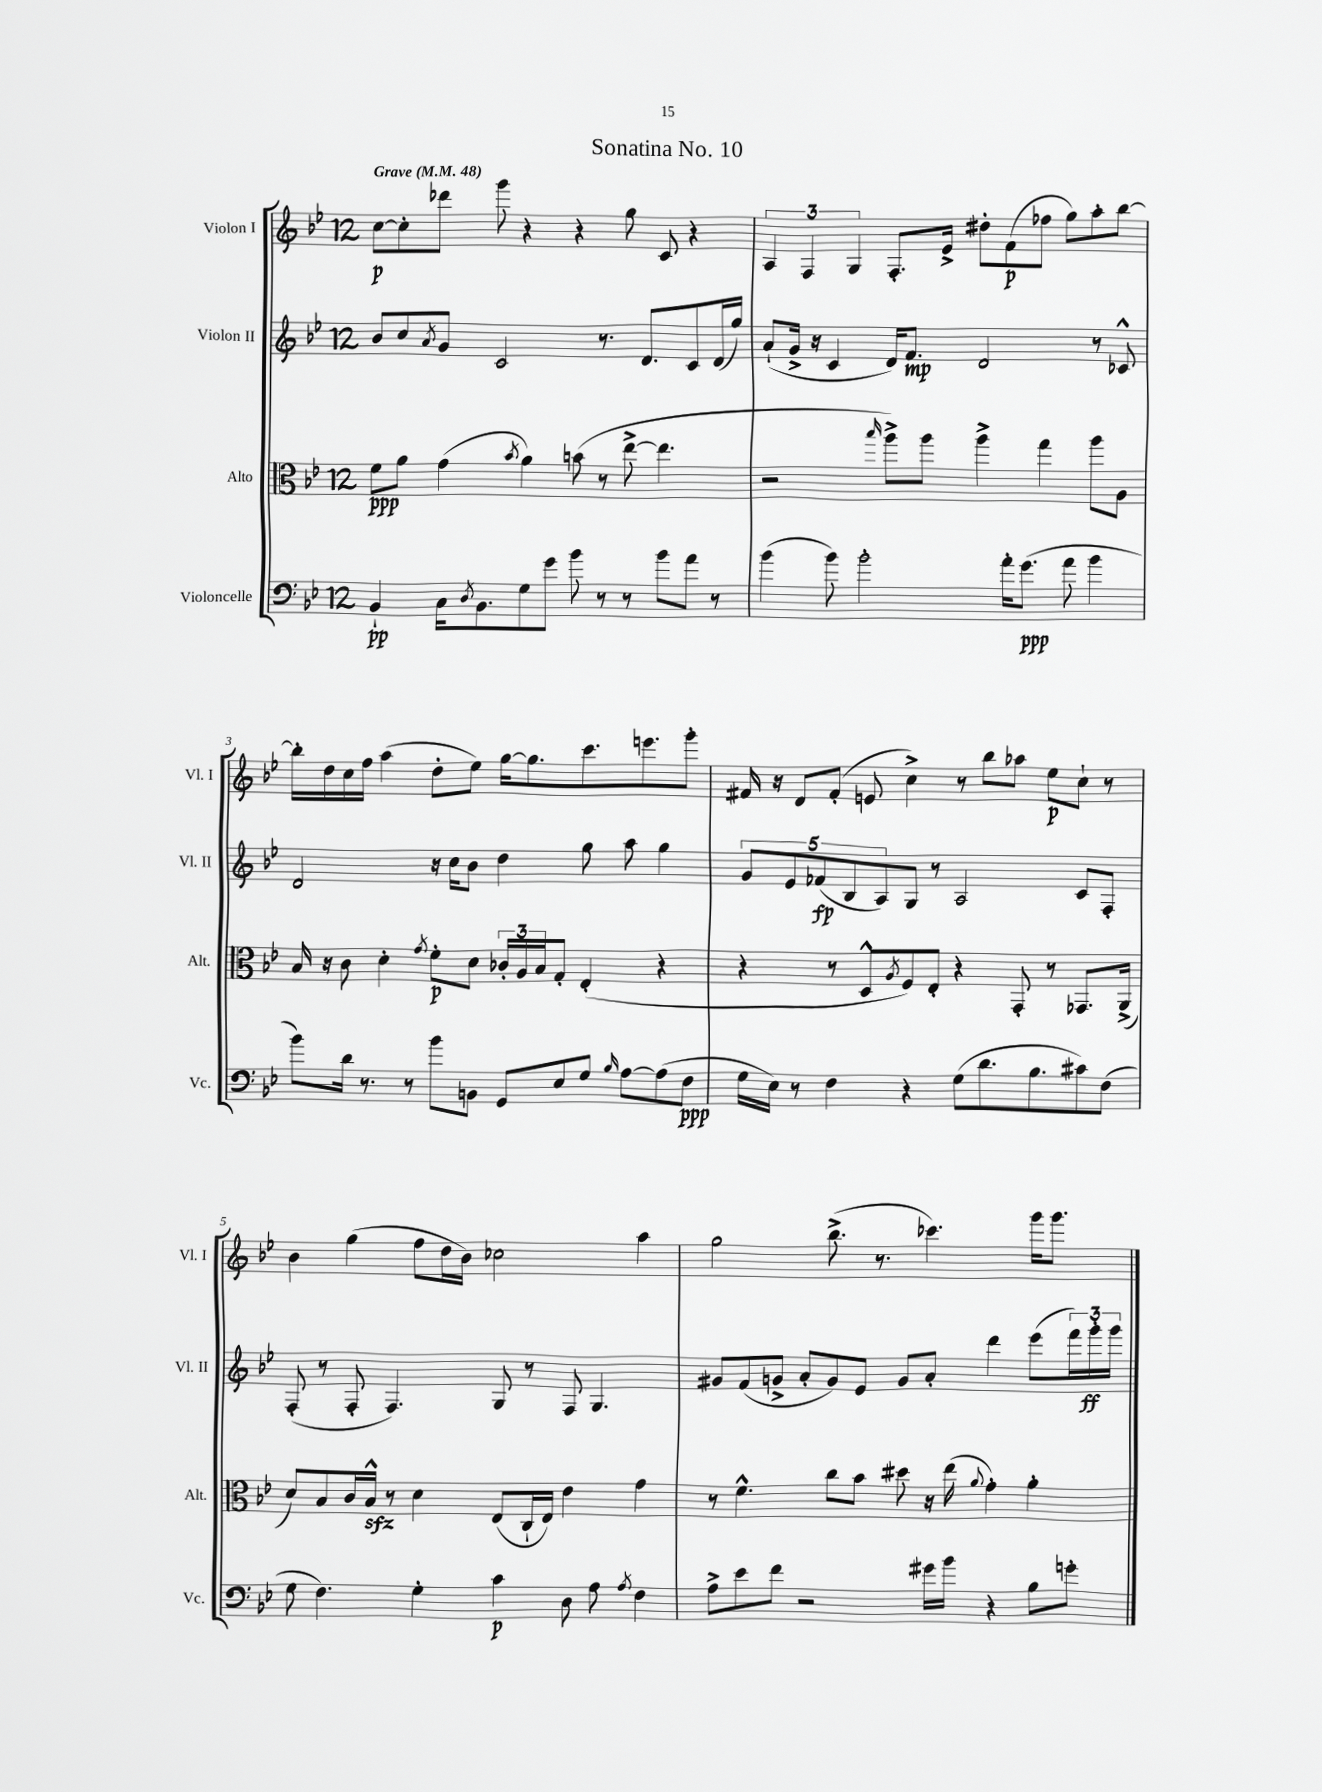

**kern	**kern	**kern	**kern
*staff4	*staff3	*staff2	*staff1
*clefF4	*clefC3	*clefG2	*clefG2
*k[b-e-]	*k[b-e-]	*k[b-e-]	*k[b-e-]
*M12/8	*M12/8	*M12/8	*M12/8
*MM48	*MM48	*MM48	*MM48
4BB-`	8f	8b-	[8cc
.	8a	8cc	8cc']
.	.	8qa	.
16C	(4g	8g	8ddd-
8qD	.	.	.
8.BB-	.	.	.
.	.	2c	8ggg
.	8qb-	.	.
8G	4a)	.	4r
8g	.	.	.
8b-	(8b	.	4r
8r	8r	8.r	.
8r	[8ee-^	.	8gg
.	.	8.d	.
8b-	4.ee-]	.	8c
8a	.	8c	4r
8r	.	(16d	.
.	.	16gg)	.
=	=	=	=
(4b-	2r	(8a`	6A
.	.	16g^	.
.	.	.	6F
.	.	16r	.
8b-)	.	4c	.
.	.	.	6G
2b-'	.	.	.
.	16qqbb-	.	.
.	8aa^)	16d)	8.F'
.	.	8.f	.
.	8aa	.	.
.	.	.	16e-^
.	4aa^	2d	8dd#'
16a'	.	.	(8f
(8.g	.	.	.
.	4gg	.	8ff-
8a	.	.	8gg)
4b-	8aa	8r	8aa'
.	8A	8c-^^	[8bb-
=	=	=	=
8b-)	16B-	2d	16bb-']
.	16r	.	16dd
16d	8c	.	16cc
8.r	.	.	16ff
.	4d'	.	(4aa
8r	.	.	.
.	8qg	.	.
8b-	8f'	16r	8dd'
.	.	16cc	.
8BB	8d	8b-	8ee-)
8GG	24c-'	4dd	[16gg
.	24A	.	.
.	.	.	8.gg]
.	24B-	.	.
8E-	8G'	.	.
8G	(4E-'	8gg	8.ccc
16qqB-	.	.	.
[8A	.	8aa	.
.	.	.	8.eee
(8A]	4r	4gg	.
8F	.	.	8ggg'
=	=	=	=
16G	4r	10g	16f#
16E-)	.	.	16r
.	.	10e-	.
8r	.	.	8d
.	.	(10f-	.
4F	8r	.	(8f#'
.	.	10B-	.
.	8D^^	.	8e
.	.	10A)	.
.	8qA	.	.
4r	8F)	8G	4cc^)
.	8E-'	8r	.
(8G	4r	2A	8r
8.d	.	.	8bb-
.	8GG'	.	8aa-
8.B-	.	.	.
.	8r	.	8ee-
8c#)	8.GG-	8c	8cc`
(8F	.	8F'	8r
.	(16AA^	.	.
=	=	=	=
8G	8d)	(8F'	4b-
4.F)	8B-	8r	.
.	16c	8F'	(4gg
.	16B-^^	.	.
.	8r	4.F)	.
4G'	4d	.	8ff
.	.	.	16dd
.	.	.	16b-)
4c	(8E-	8G	2cc-
.	16C`	8r	.
.	16E-)	.	.
8D	4e-	8F	.
8A	.	4.G	.
8qA	.	.	.
4F	4g	.	4aa
=	=	=	=
8A^	8r	8g#	2gg
8e-	4.f^^	(8f	.
8f	.	8g^	.
2r	.	8a'	.
.	8cc	8g)	(8.bb-^
.	8b-	8e-	.
.	.	.	8.r
.	8dd#	8g	.
16g#	16r	8a'	4.ccc-)
16b-	(16ee-	.	.
.	8qqa	.	.
4r	4g')	4ddd	.
8B-	4a'	(8eee-	16ggg
.	.	.	8.ggg
8g'	.	24fff)	.
.	.	24ggg'	.
.	.	24ggg	.
==	==	==	==
*-	*-	*-	*-
